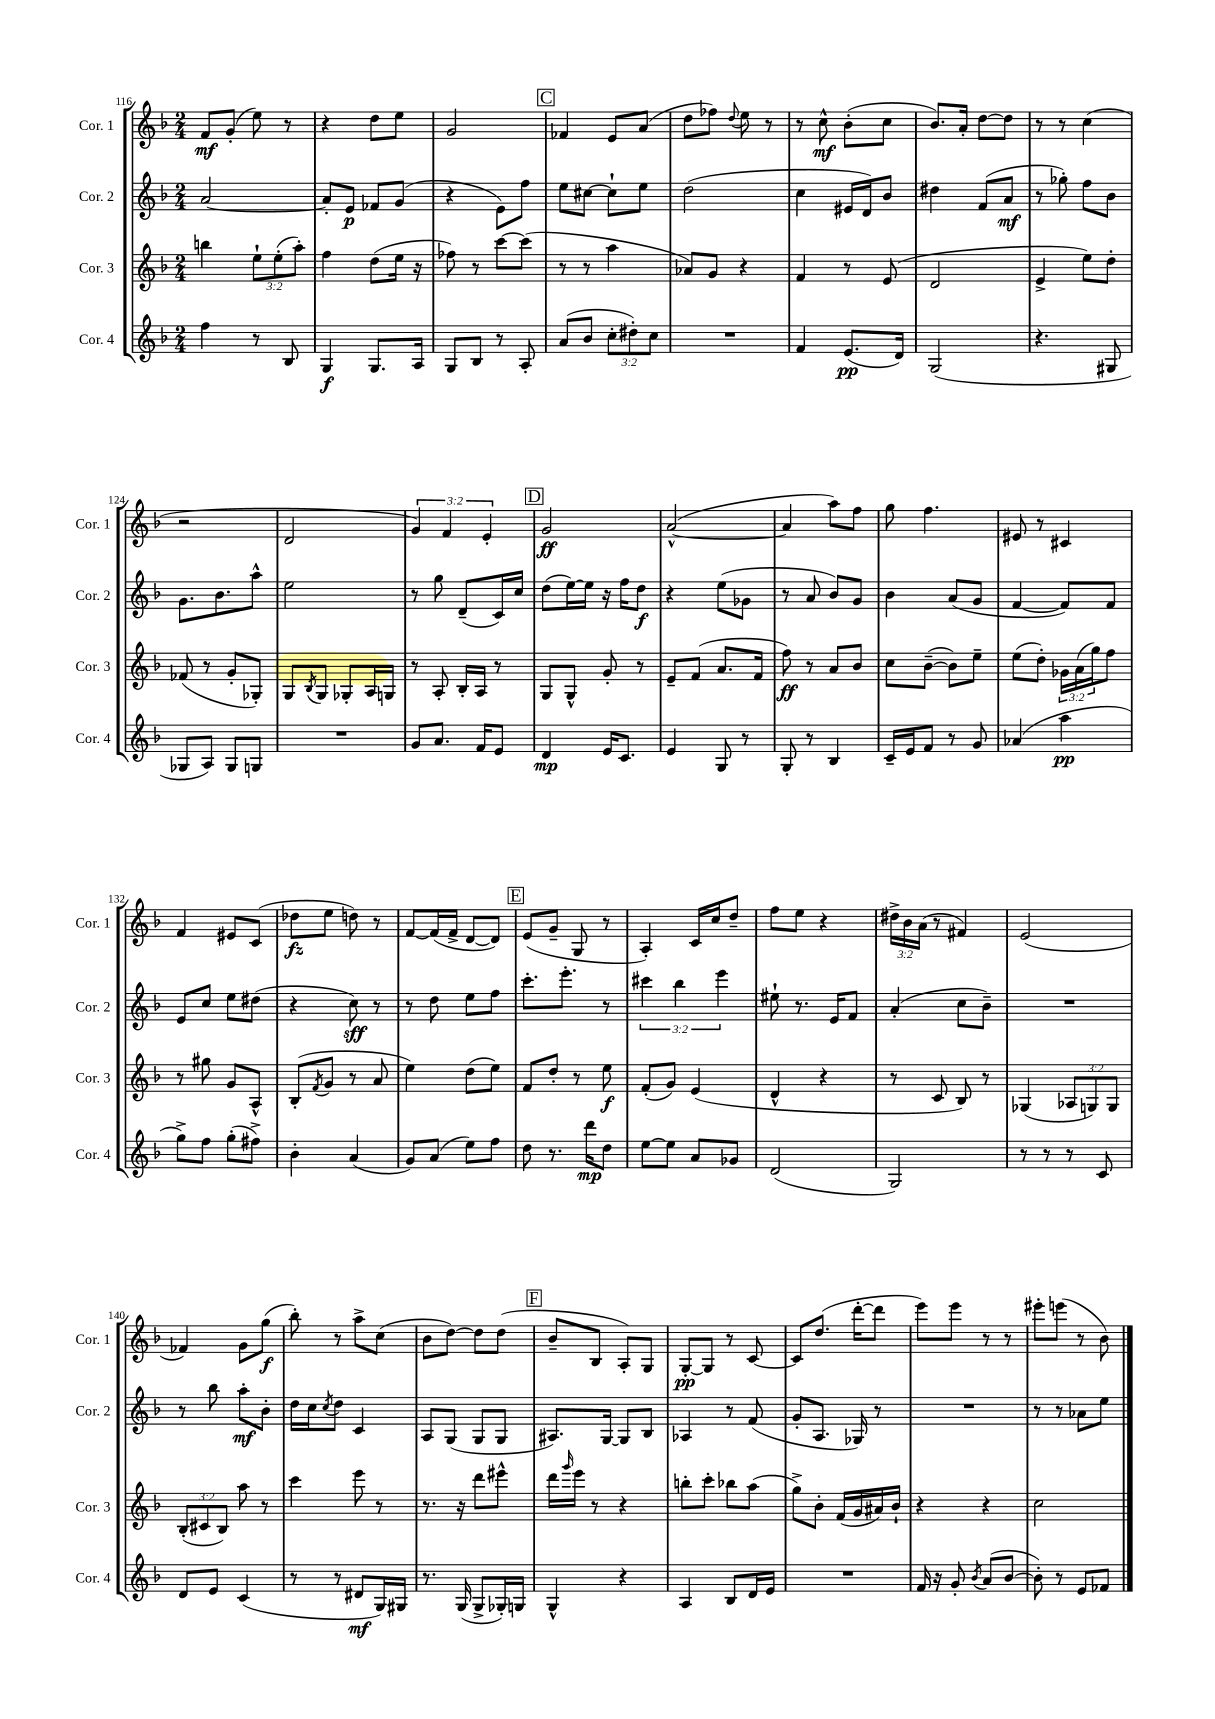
<<
\new StaffGroup <<
\new Staff = "s0" \with { instrumentName = "Cor. 1" shortInstrumentName = "Cor. 1" } {
    \clef treble \key f \major \numericTimeSignature \time 2/4 \override Staff.TupletNumber.text = #tuplet-number::calc-fraction-text
    f'8\mf g'8-.( e''8) r8 |
    r4 d''8 e''8 |
    g'2 |
    \mark \markup { \box "C" } fes'4 e'8 a'8( |
    d''8 fes''8) \appoggiatura { d''8 } e''8 r8 |
    r8 c''8-^\mf bes'8-.( c''8 |
    bes'8.) a'16-. d''8~ d''8 |
    r8 r8 c''4( |
    r2 |
    d'2 |
    \tuplet 3/2 { g'4) f'4 e'4-. } |
    \mark \markup { \box "D" } g'2\ff |
    a'2~-^( |
    a'4 a''8) f''8 |
    g''8 f''4. |
    eis'8 r8 cis'4 |
    f'4 eis'8 c'8( |
    des''8\fz e''8 d''8) r8 |
    f'8~ f'16( f'16-> d'8~ d'8) |
    \mark \markup { \box "E" } e'8( g'8-- g8 r8 |
    a4-.) c'16 c''16 d''8-- |
    f''8 e''8 r4 |
    \tuplet 3/2 { dis''16-> bes'16 a'16( } r8 fis'4) |
    e'2( |
    fes'4) g'8 g''8\f( |
    bes''8-.) r8 a''8-> c''8( |
    bes'8 d''8~) d''8 d''8( |
    \mark \markup { \box "F" } bes'8-- bes8 a8-.) g8 |
    g8~-.\pp g8 r8 c'8~ |
    c'8 d''8.( d'''16~-. d'''8 |
    e'''8) e'''8 r8 r8 |
    eis'''8-. e'''8( r8 bes'8) \bar "|." |
}
\new Staff = "s1" \with { instrumentName = "Cor. 2" shortInstrumentName = "Cor. 2" } {
    \clef treble \key f \major \numericTimeSignature \time 2/4 \override Staff.TupletNumber.text = #tuplet-number::calc-fraction-text
    a'2~ |
    a'8-. e'8\p fes'8 g'8( |
    r4 e'8) f''8 |
    \mark \markup { \box "C" } e''8 cis''8~ cis''8-! e''8 |
    d''2( |
    c''4 eis'16 d'16) bes'8 |
    dis''4 f'8( a'8\mf |
    r8 ges''8-.) f''8 bes'8 |
    g'8. bes'8. a''8-^ |
    e''2 |
    r8 g''8 d'8--( c'16) c''16 |
    \mark \markup { \box "D" } d''8( e''16~) e''16 r16 f''16 d''8\f |
    r4 e''8( ges'8 |
    r8 a'8 bes'8) g'8 |
    bes'4 a'8( g'8 |
    f'4~ f'8) f'8 |
    e'8 c''8 e''8 dis''8( |
    r4 c''8\sff) r8 |
    r8 d''8 e''8 f''8 |
    \mark \markup { \box "E" } c'''8.-. e'''8.-. r8 |
    \tuplet 3/2 { cis'''4 bes''4 e'''4 } |
    eis''8-! r8. e'16 f'8 |
    a'4-.( c''8 bes'8--) |
    R2 |
    r8 bes''8 a''8-.\mf bes'8-. |
    d''16 c''16 \acciaccatura { c''8 } d''8 c'4 |
    a8 g8( g8 g8 |
    \mark \markup { \box "F" } ais8.) g16~ g8 bes8 |
    aes4 r8 f'8( |
    g'8-. a8. ges16) r8 |
    R2 |
    r8 r8 aes'8 e''8 \bar "|." |
}
\new Staff = "s2" \with { instrumentName = "Cor. 3" shortInstrumentName = "Cor. 3" } {
    \clef treble \key f \major \numericTimeSignature \time 2/4 \override Staff.TupletNumber.text = #tuplet-number::calc-fraction-text
    b''4 \tuplet 3/2 { e''8-! e''8-.( a''8-.) } |
    f''4 d''8( e''16 r16 |
    fes''8) r8 c'''8~ c'''8( |
    \mark \markup { \box "C" } r8 r8 a''4 |
    aes'8) g'8 r4 |
    f'4 r8 e'8( |
    d'2 |
    e'4-> e''8) d''8-. |
    fes'8( r8 g'8-. ges8-.) |
    g8 \acciaccatura { bes8 } g8 ges8-. a16 g16 |
    r8 a8-. bes16-. a16 r8 |
    \mark \markup { \box "D" } g8 g8-^ g'8-. r8 |
    e'8-- f'8( a'8. f'16 |
    f''8\ff) r8 a'8 bes'8 |
    c''8 bes'8~--( bes'8) e''8-- |
    e''8( d''8-.) \tuplet 3/2 { ges'16 a'16( g''16) } f''8 |
    r8 gis''8 g'8 a8-^ |
    bes8-.( \acciaccatura { f'8 } g'8 r8 a'8 |
    e''4) d''8( e''8) |
    \mark \markup { \box "E" } f'8 d''8-. r8 e''8\f |
    f'8-.( g'8) e'4( |
    d'4-^ r4 |
    r8 c'8 bes8) r8 |
    ges4( \tuplet 3/2 { aes8 g8) g8 } |
    \tuplet 3/2 { bes8-.( cis'8 bes8) } a''8 r8 |
    c'''4 e'''8 r8 |
    r8. r16 d'''8 eis'''8-^ |
    \mark \markup { \box "F" } d'''16 \grace { g'''16 } e'''16 r8 r4 |
    b''8-. c'''8-. bes''8 a''8( |
    g''8->) bes'8-. f'16( g'16 ais'16) bes'16-! |
    r4 r4 |
    c''2 \bar "|." |
}
\new Staff = "s3" \with { instrumentName = "Cor. 4" shortInstrumentName = "Cor. 4" } {
    \clef treble \key f \major \numericTimeSignature \time 2/4 \override Staff.TupletNumber.text = #tuplet-number::calc-fraction-text
    f''4 r8 bes8 |
    g4\f g8. a16 |
    g8 bes8 r8 a8-. |
    \mark \markup { \box "C" } a'8( bes'8 \tuplet 3/2 { c''8-. dis''8-.) c''8 } |
    R2 |
    f'4 e'8.\pp( d'16) |
    g2( |
    r4. gis8 |
    ges8 a8) ges8 g8 |
    R2 |
    g'8 a'8. f'16 e'8 |
    \mark \markup { \box "D" } d'4\mp e'16 c'8. |
    e'4 g8 r8 |
    g8-. r8 bes4 |
    c'16-- e'16 f'8 r8 g'8 |
    aes'4( a''4\pp |
    g''8->) f''8 g''8-.( fis''8->) |
    bes'4-. a'4( |
    g'8) a'8( e''8) f''8 |
    \mark \markup { \box "E" } d''8 r8. d'''16\mp d''8 |
    e''8~ e''8 a'8 ges'8 |
    d'2( |
    g2) |
    r8 r8 r8 c'8 |
    d'8 e'8 c'4( |
    r8 r8 dis'8\mf g16) gis16 |
    r8. g16( g8-> ges16-.) g16 |
    \mark \markup { \box "F" } g4-^ r4 |
    a4 bes8 d'16 e'16 |
    R2 |
    f'16 r16 g'8-. \acciaccatura { bes'8 } a'8( bes'8~ |
    bes'8-.) r8 e'8 fes'8 \bar "|." |
}
>>
>>
\layout { \context { \Score currentBarNumber = #116 } }
